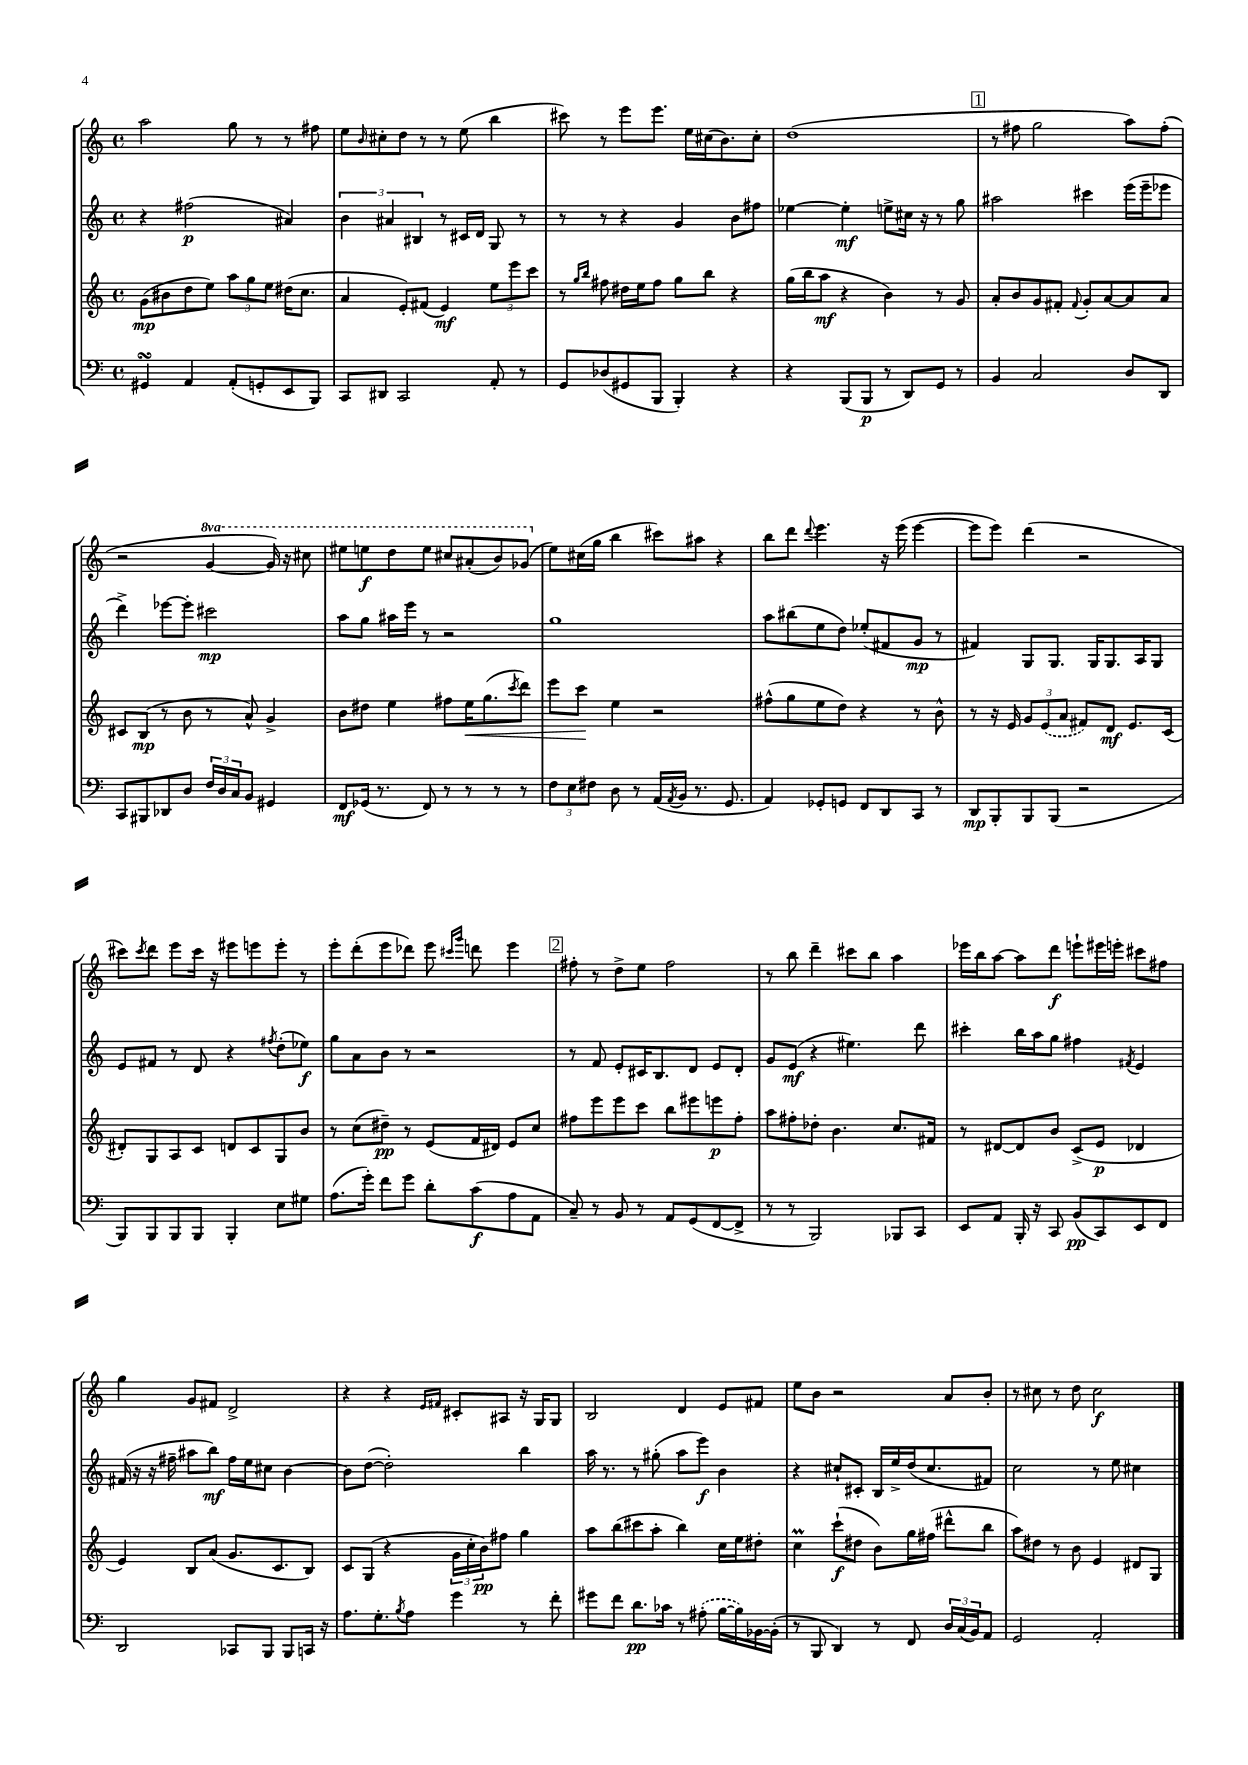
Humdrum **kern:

**kern	**dynam	**kern	**dynam	**kern	**dynam	**kern	**dynam
*part4	*part4	*part3	*part3	*part2	*part2	*part1	*part1
*staff4	*staff4	*staff3	*staff3	*staff2	*staff2	*staff1	*staff1
*clefF4	*	*clefG2	*	*clefG2	*	*clefG2	*
*k[]	*	*k[]	*	*k[]	*	*k[]	*
*M4/4	*	*M4/4	*	*M4/4	*	*M4/4	*
*met(c)	*	*met(c)	*	*met(c)	*	*met(c)	*
=1	=1	=1	=1	=1	=1	=1	=1
4GG#XsSsS/	.	(8g\L	mp	4r	.	2aa\	.
.	.	8b#X\	.	.	.	.	.
4AA/	.	8dd\	.	(2ff#X\	p	.	.
.	.	8ee\J)	.	.	.	.	.
(8AA'/L	.	12aa\L	.	.	.	8gg\	.
.	.	12gg\	.	.	.	.	.
8GGn'/	.	.	.	.	.	8r	.
.	.	12ee\J	.	.	.	.	.
8EE/	.	(16dd#X\KL	.	4a#X/)	.	8r	.
.	.	8.cc\J	.	.	.	.	.
8BBB/J)	.	.	.	.	.	8ff#X\	.
=2	=2	=2	=2	=2	=2	=2	=2
8CC/L	.	4a/	.	6b\	.	8ee\L	.
.	.	.	.	.	.	16qqb/	.
8DD#X/J	.	.	.	.	.	8cc#X'\	.
.	.	.	.	6a#X/	.	.	.
2CC/	.	8e'/L)	.	.	.	8dd\J	.
.	.	.	.	6B#X/	.	.	.
.	.	(8f#X/J	.	.	.	8r	.
.	.	4e/)	mf	8r	.	8r	.
.	.	.	.	16c#X/LL	.	(8ee\	.
.	.	.	.	16d/JJ	.	.	.
8AA'/	.	12ee\L	.	8G/	.	4bb\	.
.	.	12eee\	.	.	.	.	.
8r	.	.	.	8r	.	.	.
.	.	12ccc\J	.	.	.	.	.
=3	=3	=3	=3	=3	=3	=3	=3
8GG/L	.	8r	.	8r	.	8ccc#X\)	.
.	.	16qqgg/LL	.	.	.	.	.
.	.	16qqbb/JJ	.	.	.	.	.
(8D-X/	.	8ff#X\	.	8r	.	8r	.
8GG#X/	.	16dd#X\LL	.	4r	.	8eee\L	.
.	.	16ee\J	.	.	.	.	.
8BBB/J	.	8ff#\J	.	.	.	8.eee\J	.
4BBB'/)	.	8gg\L	.	4g/	.	.	.
.	.	.	.	.	.	16ee\LL	.
.	.	8bb\J	.	.	.	(16cc#X\J	.
.	.	.	.	.	.	8.b\)	.
4r	.	4r	.	8b\L	.	.	.
.	.	.	.	8ff#X\J	.	8cc#'\J	.
=4	=4	=4	=4	=4	=4	=4	=4
4r	.	(16gg\LL	.	[4ee-X\	.	(1dd	.
.	.	16bb\J	.	.	.	.	.
.	.	8aa\J	mf	.	.	.	.
(8BBB/L	.	4r	.	4ee-'\]	mf	.	.
8BBB/J	p	.	.	.	.	.	.
8r	.	4b\)	.	8een^\L	.	.	.
8DD/L)	.	.	.	16cc#X\Jk	.	.	.
.	.	.	.	16r	.	.	.
8GG/J	.	8r	.	8r	.	.	.
8r	.	8g/	.	8gg\	.	.	.
!!LO:REH:place=s1:t=1
=5	=5	=5	=5	=5	=5	=5	=5
4BB/	.	8a'/L	.	2aa#X\	.	8r	.
.	.	8b/	.	.	.	8ff#X\	.
2C/	.	8g/	.	.	.	2gg\	.
.	.	8f#X'/J	.	.	.	.	.
.	.	8qqf#/	.	.	.	.	.
.	.	8g'/L	.	4ccc#X\	.	.	.
.	.	[8a/	.	.	.	.	.
8D/L	.	8a/]	.	(16eee\LL	.	8aa\L)	.
.	.	.	.	16eee~\J	.	.	.
8DD/J	.	8a/J	.	8eee-X\J	.	(8ff#'\J	.
!!LO:LB:g=z
=6	=6	=6	=6	=6	=6	=6	=6
8CC/L	.	8c#X/L	.	4ddd^\)	.	2r	.
8BBB#X/	.	(8B/J	mp	.	.	.	.
8DD-X/	.	8r	.	[8eee-X\L	.	.	.
8D/J	.	8b\	.	8eee-'\J]	.	.	.
*	*	*	*	*	*	*8va	*
24F/LL	.	8r	.	2ccc#X\	mp	[4gg/	.
24D/	.	.	.	.	.	.	.
24C/J	.	.	.	.	.	.	.
8BB/J	.	8a^^/)	.	.	.	.	.
4GG#X/	.	4g^/	.	.	.	16gg/])	.
.	.	.	.	.	.	16r	.
.	.	.	.	.	.	8ccc#X\	.
=7	=7	=7	=7	=7	=7	=7	=7
8FF/L	mf	8b\L	.	8aa\L	.	8eee#X\L	.
(16GG-X/Jk	.	8dd#X\J	.	8gg\J	.	8eeen\	f
8.r	.	.	.	.	.	.	.
.	.	4ee\	.	16aa#X\LL	.	8ddd\	.
.	.	.	.	16eee\JJ	.	.	.
8FF/)	.	.	.	8r	.	8eee\J	.
8r	.	8ff#X\L	.	2r	.	8ccc#X/L	.
!	!	!	!LO:HP:b	!	!	!	!
8r	.	16ee\K	<	.	.	(8aa#X'/	.
.	.	(8.gg\	.	.	.	.	.
8r	.	.	.	.	.	8bb/)	.
.	.	8qccc/	.	.	.	.	.
8r	.	8ddd\J)	.	.	.	(8gg-X/J	.
=8	=8	=8	=8	=8	=8	=8	=8
*	*	*	*	*	*	*X8va	*
12F\L	.	8eee\L	.	1gg	.	8ee\L)	.
12E\	.	.	.	.	.	.	.
.	.	8ccc\J	.	.	.	(16cc#X\L	.
12F#X\J	.	.	.	.	.	.	.
.	.	.	.	.	.	16gg\JJ	.
8D\	.	4ee\	[	.	.	4bb\	.
8r	.	.	.	.	.	.	.
(16AA/LL	.	2r	.	.	.	8ccc#X\L)	.
8qAA/	.	.	.	.	.	.	.
16BB/JJ	.	.	.	.	.	.	.
8.r	.	.	.	.	.	8aa#X\J	.
.	.	.	.	.	.	4r	.
8.GG/	.	.	.	.	.	.	.
=9	=9	=9	=9	=9	=9	=9	=9
4AA/)	.	(8ff#X^^\L	.	8aa\L	.	8bb\L	.
.	.	8gg\	.	(8bb#X\	.	8ddd\J	.
.	.	.	.	.	.	8qqddd/	.
8GG-X'/L	.	8ee\	.	8ee\	.	4.eee\	.
8GGn/J	.	8dd\J)	.	8dd\J)	.	.	.
8FF/L	.	4r	.	(8ee-X'/L	.	.	.
8DD/	.	.	.	8f#X/	.	16r	.
.	.	.	.	.	.	(16eee\	.
8CC/J	.	8r	.	8g/J	mp	[4eee\	.
8r	.	8b^^\	.	8r	.	.	.
=10	=10	=10	=10	=10	=10	=10	=10
8DD/L	mp	8r	.	4f#X/)	.	8eee\L]	.
8BBB'/	.	16r	.	.	.	8eee\J)	.
.	.	16e/	.	.	.	.	.
8BBB/	.	12g/L	.	8G/L	.	(4ddd\	.
.	.	(12e/	.	.	.	.	.
(8BBB/J	.	.	.	8.G/J	.	.	.
.	.	12a/J	.	.	.	.	.
2r	.	8f#X/L)	.	.	.	2r	.
.	.	.	.	16G/KL	.	.	.
.	.	8d/J	mf	8.G/	.	.	.
.	.	8.e/L	.	.	.	.	.
.	.	.	.	16A/K	.	.	.
.	.	.	.	8G/J	.	.	.
.	.	(16c/Jk	.	.	.	.	.
!!LO:LB:g=z
=11	=11	=11	=11	=11	=11	=11	=11
8BBB/L)	.	8d#X'/L)	.	8e/L	.	8ccc#X\L)	.
.	.	.	.	.	.	8qccc#/	.
8BBB/	.	8G/	.	8f#X/J	.	8ddd\J	.
8BBB/	.	8A/	.	8r	.	8eee\L	.
8BBB/J	.	8c/J	.	8d/	.	16ccc#\Jk	.
.	.	.	.	.	.	16r	.
4BBB'/	.	8dn/L	.	4r	.	8eee#X\L	.
.	.	8c/	.	.	.	8eeen\	.
.	.	.	.	8qff#X/	.	.	.
8E\L	.	8G/	.	(8dd'\L	.	8eee'\J	.
8G#X\J	.	8b/J	.	8ee-X\J)	f	8r	.
=12	=12	=12	=12	=12	=12	=12	=12
(8.A\L	.	8r	.	8gg\L	.	8eee'\L	.
.	.	(8cc\L	.	8a\	.	(8ddd'\	.
16g'\Jk)	.	.	.	.	.	.	.
8f\L	.	8dd#X~\J)	pp	8b\J	.	8eee\	.
8g\J	.	8r	.	8r	.	8ddd-X\J)	.
8d'\L	.	(8e/L	.	2r	.	8eee\	.
.	.	.	.	.	.	16qqccc#X/LL	.
.	.	.	.	.	.	16qqggg/JJ	.
(8c\	f	16f/L	.	.	.	8dddn\	.
.	.	16d#X/JJ)	.	.	.	.	.
8A\	.	8e/L	.	.	.	4eee\	.
8AA\J	.	8cc/J	.	.	.	.	.
!!LO:REH:place=s1:t=2
=13	=13	=13	=13	=13	=13	=13	=13
8C~/)	.	8ff#X\L	.	8r	.	8ff#X'\	.
8r	.	8eee\	.	8f/	.	8r	.
8BB/	.	8eee\	.	8e'/L	.	8dd^\L	.
8r	.	8ccc\J	.	16c#X/K	.	8ee\J	.
.	.	.	.	8.B/	.	.	.
8AA/L	.	8bb\L	.	.	.	2ff#\	.
(8GG/	.	8eee#X\	.	8d/J	.	.	.
[8FF/	.	8eeen\	p	8e/L	.	.	.
8FF^/J]	.	8ff#'\J	.	8d'/J	.	.	.
=14	=14	=14	=14	=14	=14	=14	=14
8r	.	8aa\L	.	8g/L	.	8r	.
8r	.	8ff#X'\	.	(8e/J	mf	8bb\	.
2BBB/)	.	8dd-X'\J	.	4r	.	4ddd~\	.
.	.	4.b\	.	.	.	.	.
.	.	.	.	4.ee#X\)	.	8ccc#X\L	.
.	.	.	.	.	.	8bb\J	.
8BBB-X/L	.	8.cc/L	.	.	.	4aa\	.
8CC/J	.	.	.	8ddd\	.	.	.
.	.	16f#X/Jk	.	.	.	.	.
=15	=15	=15	=15	=15	=15	=15	=15
8EE/L	.	8r	.	4ccc#X'\	.	16eee-X\LL	.
.	.	.	.	.	.	16bb\J	.
8AA/J	.	[8d#X/L	.	.	.	[8aa\J	.
16BBB'/	.	8d#/]	.	16bb\LL	.	8aa\L]	.
16r	.	.	.	16aa\J	.	.	.
8CC/	.	8b/J	.	8gg\J	.	8ddd\J	f
(8BB/L	pp	(8c^/L	.	4ff#X\	.	8eeen`\L	.
8CC/)	.	8e/J	p	.	.	16eee#X\L	.
.	.	.	.	.	.	16eeen'\JJ	.
.	.	.	.	8qf#X/	.	.	.
8EE/	.	4d-X/	.	4e/	.	8ccc#X\L	.
8FF/J	.	.	.	.	.	8ff#X\J	.
!!LO:LB:g=z
=16	=16	=16	=16	=16	=16	=16	=16
2DD/	.	4e/)	.	(16f#X/	.	4gg\	.
.	.	.	.	16r	.	.	.
.	.	.	.	16r	.	.	.
.	.	.	.	16ff#X~\	.	.	.
.	.	8B/L	.	8aa#X\L	.	8g/L	.
.	.	(8a/J	.	8bb\J)	mf	8f#X/J	.
8CC-X/L	.	8.g/L	.	16ff#\LL	.	2d^/	.
.	.	.	.	16ee\J	.	.	.
8BBB/J	.	.	.	8cc#X\J	.	.	.
.	.	8.c/	.	.	.	.	.
8BBB/L	.	.	.	[4b\	.	.	.
16CCn/Jk	.	8B/J)	.	.	.	.	.
16r	.	.	.	.	.	.	.
=17	=17	=17	=17	=17	=17	=17	=17
8.A\L	.	8c/L	.	8b\L]	.	4r	.
.	.	(8G/J	.	([8dd\J	.	.	.
8.G'\	.	.	.	.	.	.	.
.	.	4r	.	2dd'\])	.	4r	.
8qB/	.	.	.	.	.	.	.
8A\J	.	.	.	.	.	.	.
.	.	.	.	.	.	16qqe/LL	.
.	.	.	.	.	.	16qqf#X/JJ	.
4g\	.	24g\LL	.	.	.	8c#X'/L	.
.	.	24cc'\	.	.	.	.	.
.	.	24b\J)	pp	.	.	.	.
.	.	8ff#X\J	.	.	.	8A#X/J	.
8r	.	4gg\	.	4bb\	.	16r	.
.	.	.	.	.	.	16G/KL	.
8f'\	.	.	.	.	.	8G/J	.
=18	=18	=18	=18	=18	=18	=18	=18
8g#X\L	.	8aa\L	.	16aa\	.	2B/	.
.	.	.	.	8.r	.	.	.
8f\J	.	(8bb\	.	.	.	.	.
8.d\L	pp	8ccc#X\	.	8r	.	.	.
.	.	8aa'\J	.	(8gg#X'\	.	.	.
16c-X\Jk	.	.	.	.	.	.	.
8r	.	4bb\)	.	8aa\L	.	4d/	.
(8A#X'\	.	.	.	8eee\J)	f	.	.
[16B\LL	.	16cc\LL	.	4b\	.	8e/L	.
16B\])	.	16ee\J	.	.	.	.	.
[16BB-X\	.	8dd#X'\J	.	.	.	8f#X/J	.
(16BB-'\JJ]	.	.	.	.	.	.	.
=19	=19	=19	=19	=19	=19	=19	=19
8r	.	4ccM\	.	4r	.	8ee\L	.
8BBB/	.	.	.	.	.	8b\J	.
4DD/)	.	(8ccc`\L	f	8cc#X`/L	.	2r	.
.	.	8dd#X\J	.	8c#X'/J	.	.	.
8r	.	8b\L)	.	16B/LL	.	.	.
.	.	.	.	16ee^/	.	.	.
8FF/	.	16gg\L	.	(16dd/J	.	.	.
.	.	(16ff#X\JJ	.	8.cc#/	.	.	.
24D/LL	.	8ddd#X^^\L	.	.	.	8a/L	.
(24C/	.	.	.	.	.	.	.
24BB/J)	.	.	.	.	.	.	.
8AA/J	.	8bb\J	.	8f#X/J)	.	8b'/J	.
=20	=20	=20	=20	=20	=20	=20	=20
2GG/	.	8aa\L)	.	2cc\	.	8r	.
.	.	8dd#X\J	.	.	.	8cc#X\	.
.	.	8r	.	.	.	8r	.
.	.	8b\	.	.	.	8dd\	.
2AA'/	.	4e/	.	8r	.	2cc#\	f
.	.	.	.	8ee\	.	.	.
.	.	8d#X/L	.	4cc#X\	.	.	.
.	.	8G/J	.	.	.	.	.
==	==	==	==	==	==	==	==
*-	*-	*-	*-	*-	*-	*-	*-
